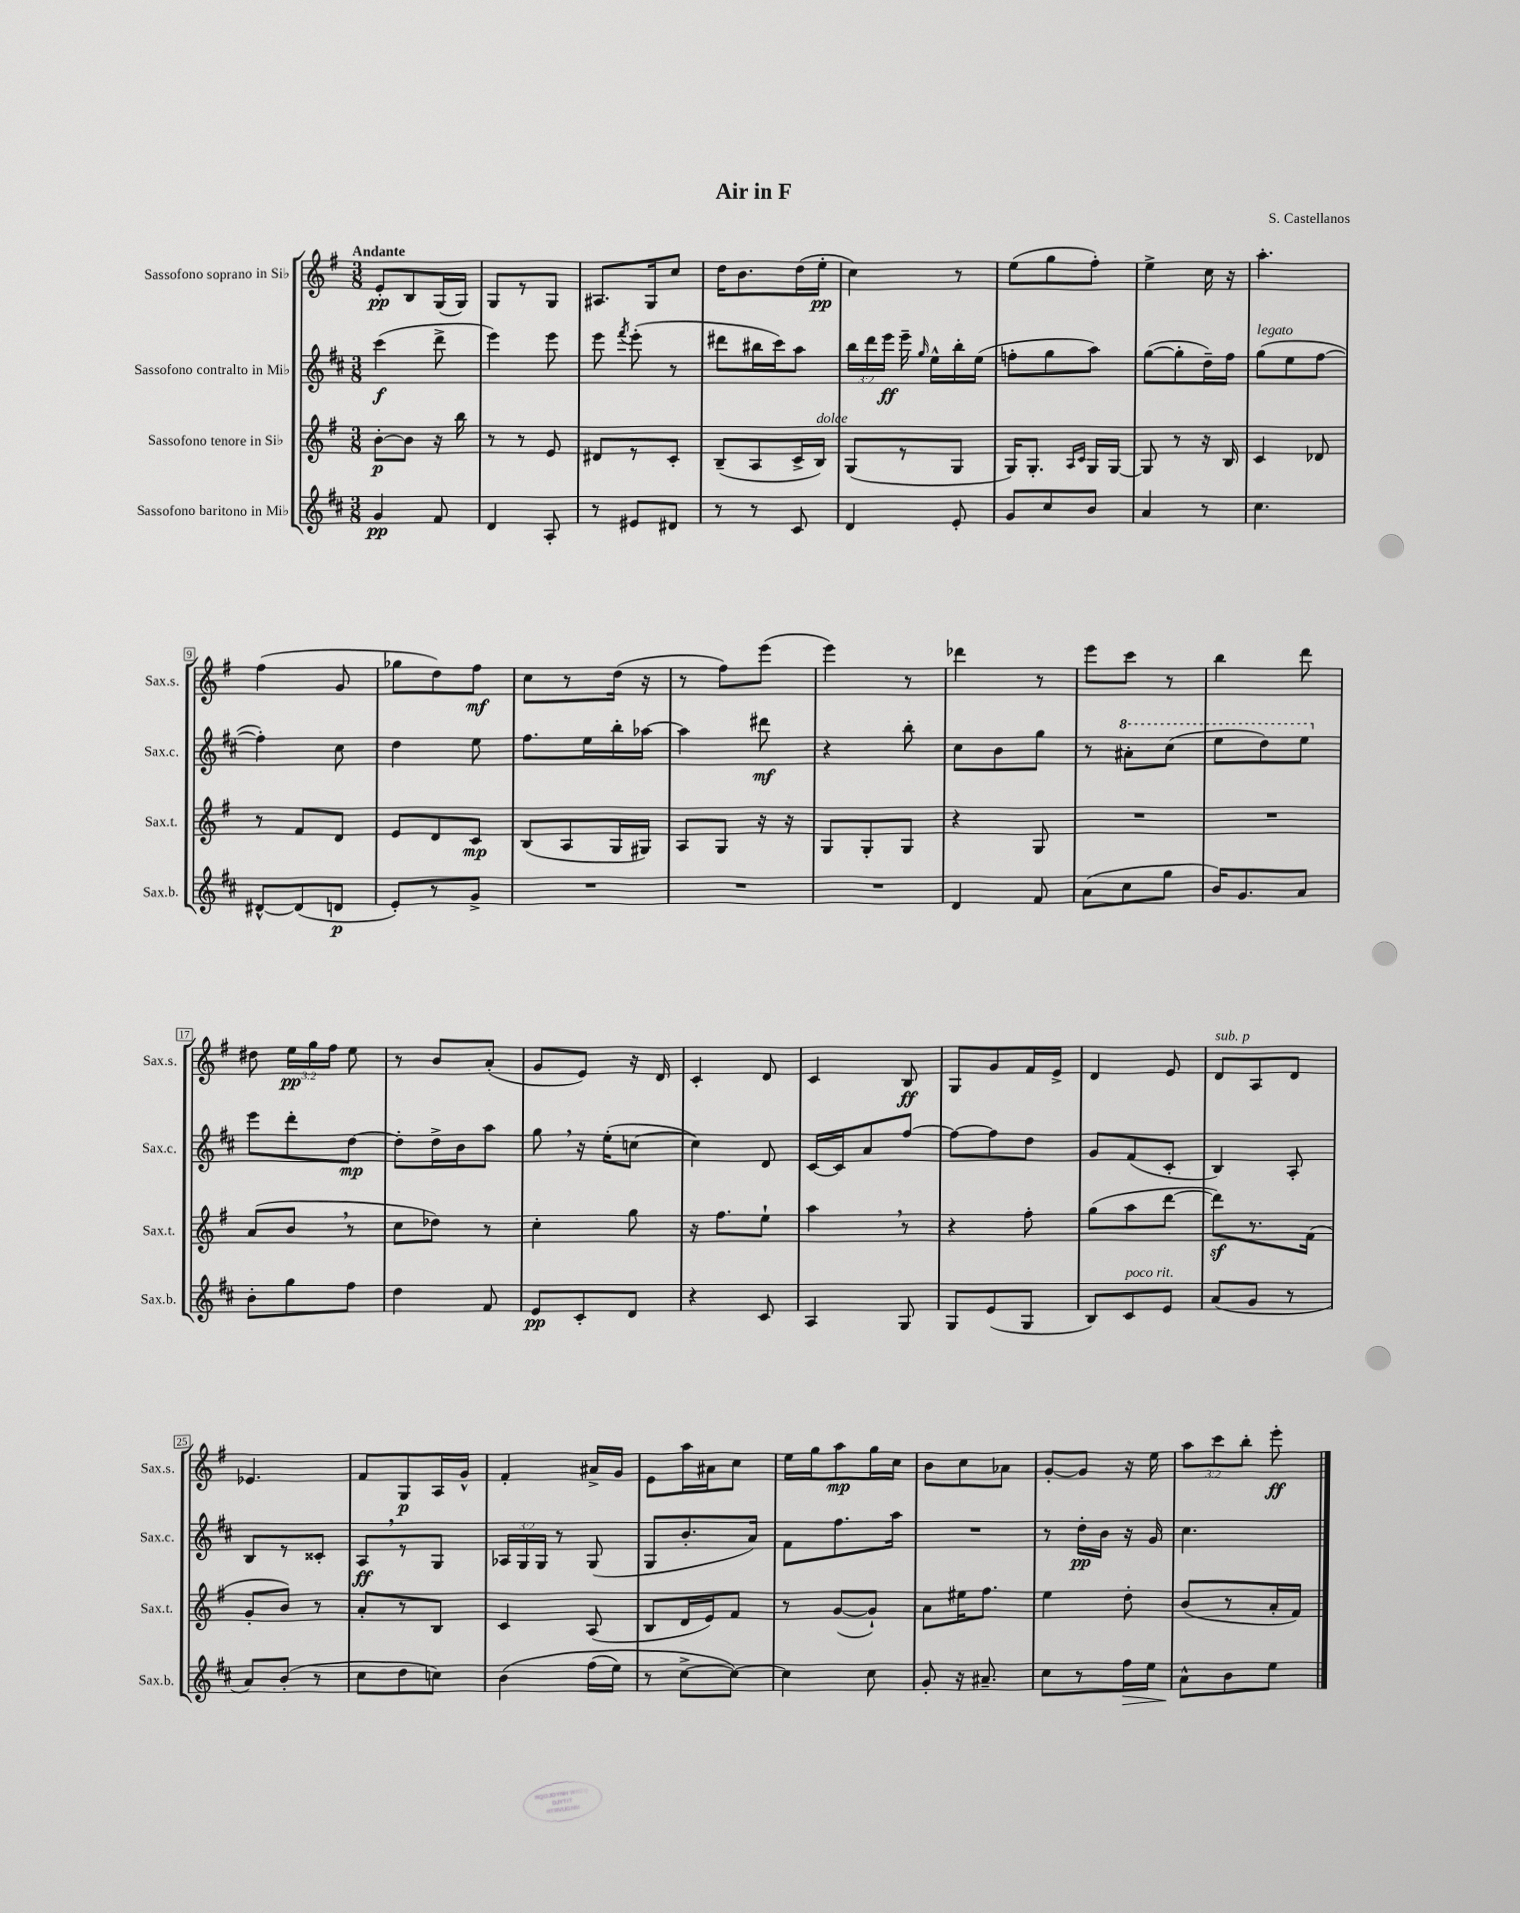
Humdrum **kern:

**kern	**kern	**kern	**kern
*staff4	*staff3	*staff2	*staff1
*clefG2	*clefG2	*clefG2	*clefG2
*k[f#c#]	*k[f#]	*k[f#c#]	*k[f#]
*M3/8	*M3/8	*M3/8	*M3/8
4g/	[8b'\L	(4ccc#\	8e'/L
.	8b\]J	.	8B/
8f#/	16r	8ddd^\	(16G/L
.	16bb\	.	16G/JJ)
=	=	=	=
4d/	8r	4eee\)	8G/L
.	8r	.	8r
8A'/	8e/	8eee\	8G/J
=	=	=	=
8r	8d#/L	8eee\	8.A#/L
.	.	8qfff#/	.
8e#/L	8r	(8eee'\	.
.	.	.	16G/k
8d#/J	8c'/J	8r	8cc/J
=	=	=	=
8r	(8B~/L	8ddd#\L	16dd\LK
.	.	.	8.b\
8r	8A/	16bb#\L	.
.	.	16ccc#\J)	.
8c#/	16c^/L	8aa\J	(16dd\L
.	16B/JJ)	.	16ee'\JJ
=	=	=	=
4d/	(8G/L	24bb\LL	4cc\)
.	.	24ddd\	.
.	.	24eee\JJ	.
.	8r	16eee~\	.
.	.	16qqgg/	.
.	.	16ee^^\LL	.
8e'/	8G/J	16bb'\	8r
.	.	(16ee\JJ	.
=	=	=	=
8g/L	16G/LK)	8ff'\L	(8ee\L
.	8.G'/J	.	.
8cc#/	.	8gg\	8gg\
.	16qqA/LL	.	.
.	16qqc/JJ	.	.
8b/J	16G/LL	8aa\J)	8ff#'\J)
.	[16G/JJ	.	.
=	=	=	=
4a/	8G/]	([8gg\L	4ee^\
.	8r	8gg'\]	.
8r	16r	16dd~\L)	16cc\
.	16B/	16ff#\JJ	16r
=	=	=	=
4.cc#\	4c/	(8gg\L	4.aa'\
.	.	8ee\	.
.	8d-/	[8ff#\J	.
=	=	=	=
[8d#^^/L	8r	4ff#'\])	(4ff#\
(8d#/]	8f#/L	.	.
8d/J	8d/J	8cc#\	8g/
=	=	=	=
8e'/L)	8e/L	4dd\	8gg-\L
8r	8d/	.	8dd\)
8g^/J	8c/J	8ee\	8ff#\J
=	=	=	=
4.r	(8B/L	8.ff#\L	8cc\L
.	8A/	.	8r
.	.	16ee\L	.
.	16G/L	16bb'\	(16dd\Jk
.	16G#/JJ)	[16aa-\JJ	16r
=	=	=	=
4.r	8A/L	4aa-\]	8r
.	8G/J	.	8ff#\L)
.	16r	8ddd#\	(8eee\J
.	16r	.	.
=	=	=	=
4.r	8G/L	4r	4eee\)
.	8G'/	.	.
.	8G/J	8bb'\	8r
=	=	=	=
4d/	4r	8cc#\L	4ddd-\
.	.	8b\	.
8f#/	8G/	8gg\J	8r
=	=	=	=
(8a\L	4.r	8r	8eee\L
8cc#\	.	8aa#'\L	8ccc\J
8gg\J	.	(8ccc#\J	8r
=	=	=	=
16b/LK)	4.r	8eee\L	4bb\
8.g/	.	.	.
.	.	8ddd\)	.
8a/J	.	8eee\J	8ddd\
=	=	=	=
8b'\L	(8a/L	8eee\L	8dd#\
8gg\	8b/J	8ddd'\	24ee\LL
.	.	.	24gg\
.	.	.	24ff#\JJ
8ff#\J	8r	[8dd\J	8ee\
=	=	=	=
4dd\	8cc\L	8dd'\]L	8r
.	8dd-\J)	16dd^\L	8b/L
.	.	16b\J	.
8f#/	8r	8aa\J	(8a'/J
=	=	=	=
8e/L	4cc'\	8gg\	8g/L
8c#'/	.	16r	8e/J)
.	.	(16ee'\LK	.
8d/J	8gg\	[8cc\J	16r
.	.	.	16d/
=	=	=	=
4r	16r	4cc\])	4c'/
.	8.ff#\L	.	.
8c#/	8ee`\J	8d/	8d/
=	=	=	=
4A/	4aa\	[16c#/LL	4c/
.	.	16c#/]J	.
.	.	8a/	.
8G/	8r	[8ff#/J	8B/
=	=	=	=
8G/L	4r	8ff#\_L	8G/L
(8e/	.	8ff#\]	8g/
8G/J	8ff#'\	8dd\J	16f#/L
.	.	.	16e^/JJ
=	=	=	=
8B/L)	(8gg\L	8g/L	4d/
8c#/	8aa\	(8f#/	.
8e/J	[8ddd\J	8c#'/J	8e/
=	=	=	=
(8a/L	8ddd\]L)	4B/)	8d/L
8g/J	8.r	.	8A/
8r	.	8A'/	8d/J
.	(16f#\Jk	.	.
=	=	=	=
8a/L)	8g'/L	8B/L	4.e-/
(8b'/J	8b/J)	8r	.
8r	8r	8c##'/J	.
=	=	=	=
8cc#\L	8a'/L	8A/L	8f#/L
8dd\	8r	8r	8G/
8cc\J)	8B/J	8G/J	16A/L
.	.	.	16g^^/JJ
=	=	=	=
&(4b\	4c/	24A-/LL	4f#'/
.	.	24G/	.
.	.	24G/JJ	.
.	.	8r	.
(16ff#\LL	(8A/	(8G/	16a#^/LL
16ee\JJ)	.	.	16g/JJ
=	=	=	=
8r	8B/L	8G/L	8e\L
[8cc#^\L	16d/L	8.b'/	16aa\L
.	16e/J)	.	16a#\J
8cc#\_J&)	8f#/J	.	8cc\J
.	.	16a/Jk)	.
=	=	=	=
4cc#\]	8r	8f#\L	16ee\LL
.	.	.	16gg\J
.	([8g/L	8.ff#\	8aa\
8cc#\	8g`/]J)	.	16gg\L
.	.	16aa\Jk	16cc\JJ
=	=	=	=
8g'/	8a\L	4.r	8b\L
16r	16ee#\K	.	8cc\
8.a#~/	8.ff#\J	.	.
.	.	.	8a-\J
=	=	=	=
8cc#\L	4ee\	8r	[8g'/L
8r	.	16dd'\LL	8g/]J
.	.	16b\JJ	.
16ff#\L	8dd'\	16r	16r
16ee\JJ	.	16g/	16ee\
=	=	=	=
8a^^\L	(8b/L	4.cc#\	12aa\L
.	.	.	12ccc\
8b\	8r	.	.
.	.	.	12bb'\J
8ee\J	16a'/L	.	8eee'\
.	16f#/JJ)	.	.
==	==	==	==
*-	*-	*-	*-
